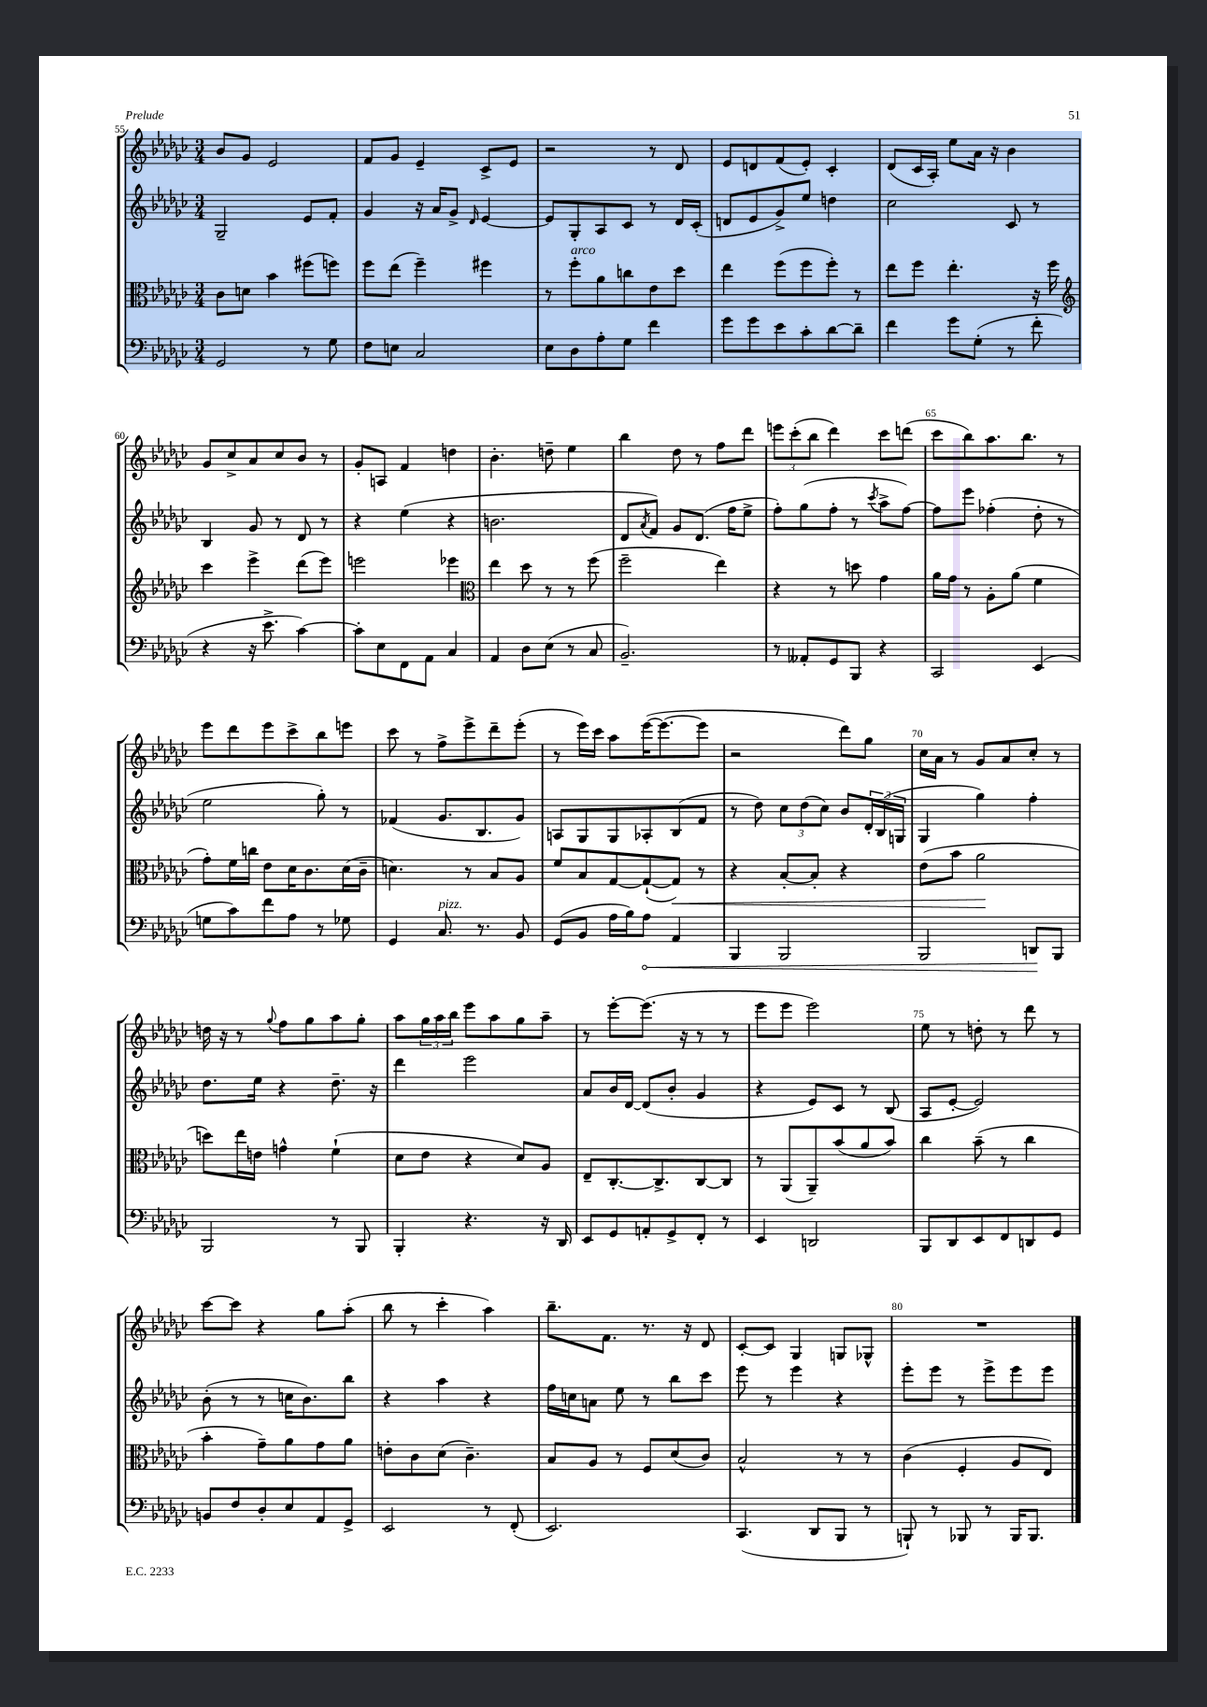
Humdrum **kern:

**kern	**kern	**kern	**kern
*staff4	*staff3	*staff2	*staff1
*clefF4	*clefC3	*clefG2	*clefG2
*k[b-e-a-d-g-c-]	*k[b-e-a-d-g-c-]	*k[b-e-a-d-g-c-]	*k[b-e-a-d-g-c-]
*M3/4	*M3/4	*M3/4	*M3/4
2GG-/	8c-\L	2G-~/	8b-/L
.	8d\J	.	8g-/J
.	4b-\	.	2e-/
8r	(8ff#\L	8e-/L	.
8G-\	8ff\J)	8f'/J	.
=	=	=	=
8F\L	8ff\L	4g-/	8f/L
8E\J	(8ee-\J	.	8g-/J
2C-/	4ff~\)	16r	4e-~/
.	.	16a-/LK	.
.	.	8g-^/J	.
.	.	16qqd-/	.
.	4ff#\	[4e-/	8c-^/L
.	.	.	8e-/J
=	=	=	=
8E-\L	8r	8e-/]L	2r
8D-\	8ff'\L	8G-'/	.
8A-'\	8a-\	8A-/	.
8G-\J	8cc\	8c-/J	.
4f\	8e-\	8r	8r
.	8dd-\J	16d-/LL	8d-/
.	.	(16c-'/JJ	.
=	=	=	=
8g-\L	4ee-\	8d/L	8e-/L
8g-\	.	8e-/	8d/
8e-\	(8ff\L	8g-^/)	(8f/
8c-'\	8ff\	8ee-/J	8e-'/J)
[8d-\	8ff'\J)	4dd\	4c-'/
8d-~\]J	8r	.	.
=	=	=	=
4f\	8ee-\L	2cc-\	(8d-/L
.	8ff\J	.	16c-/L
.	.	.	16A-'/JJ)
8g-\L	4.ee-'\	.	8ee-\L
(8G-'\J	.	.	16a-\Jk
.	.	.	16r
8r	.	8c-/	4b-\
8f'\	16r	8r	.
.	16ff\	.	.
=	=	=	=
*	*clefG2	*	*
4r	4ccc-\	4B-/	8g-/L
.	.	.	8cc-^/
16r	4eee-^\	8g-/	8a-/
8.e-^\	.	.	.
.	.	8r	8cc-/
[4c-\)	(8ddd-\L	8d-/	8b-/J
.	8eee-\J)	8r	8r
=	=	=	=
8c-'\]L	2eee\	4r	8g-'/L
8E-\	.	.	8A/J
8FF\	.	(4ee-\	4f/
8AA-\J	.	.	.
4C-/	4eee-\	4r	4dd\
=	=	=	=
*	*clefC3	*	*
4AA-/	4ee-\	2.b\	4.b-'\
8D-\L	8dd-\	.	.
(8E-\J	8r	.	8dd~\
8r	8r	.	4ee-\
8C-/	(8ff\	.	.
=	=	=	=
2.BB-~/)	2ff~\	8d-/L	4bb-\
.	.	8qa-/	.
.	.	8f/J)	.
.	.	8g-/L	8dd-\
.	.	(8.d-/J	8r
.	4ee-\)	.	8ff\L
.	.	16ff\LK	.
.	.	8ee-^\J	8ddd-\J
=	=	=	=
8r	4r	8ff'\L)	12eee\L
.	.	.	(12ccc-'\
8AA--'/L	.	(8gg-\	.
.	.	.	12bb-\J
8GG-/	8r	8ff'\J	4ddd-\)
8BBB-/J	8dd\	8r	.
.	.	8qccc-/	.
4r	4g-\	8aa-^\L	8ccc-\L
.	.	[8ff\J)	(8ddd\J
=	=	=	=
2CC-/	16a-\LL	8ff\]L	8ccc-\L
.	16g-\JJ	.	.
.	8r	8eee-\J	8bb-\)
.	8A-'\L	(4ff-'\	8.aa-\
.	(8a-\J	.	.
.	.	.	8.bb-\J
(4EE-/	4f\	8dd-'\	.
.	.	8r	8r
=	=	=	=
8G\L	8g-'\L)	2ee-\	8eee-\L
8c-\)	16f\L	.	8ddd-\
.	16cc\JJ	.	.
8f\	8e-\L	.	8eee-\
8A-\J	16d-\K	.	8ccc-^\
.	8.c-\	.	.
8r	.	8gg-'\)	8bb-\
8G-\	(16d-\L	8r	8eee\J
.	16c-~\JJ	.	.
=	=	=	=
4GG-/	4.d\)	(4f-/	8ccc-\
.	.	.	8r
8.C-/	.	8.g-/L	8ff^\L
.	8r	.	8eee-^\
8.r	.	8.B-/	.
.	8B-/L	.	8ddd-~\
8BB-/	8A-/J	8g-/J)	(8eee-'\J
=	=	=	=
(8GG-/L	8f/L	8A/L	8r
8BB-/J	8B-/	8G-/	16eee-\LL)
.	.	.	16ccc-\JJ
16A-\LL	[8G-/	8G-/	8aa-\L
16B-\J)	.	.	.
8A-\J	(8G-`/_	8A-'/	([16eee-\K
.	.	.	8.eee-\_
4AA-/	8G-/]J)	(8B-/	.
.	8r	8f/J	8eee-\]J
=	=	=	=
4BBB-/	4r	8r	2r
.	.	8dd-\)	.
2BBB-/	[8B-'/L	12cc-\L	.
.	.	(12dd-\	.
.	8B-'/]J	.	.
.	.	12cc-\J)	.
.	4r	8b-/L	8ddd-\L)
.	.	24d-'/L	8gg-\J
.	.	(24B-/	.
.	.	24G/JJ	.
=	=	=	=
2BBB-/	(8e-\L	4G-/	16cc-\LL
.	.	.	16a-\JJ
.	8b-\J	.	8r
.	2a-\	4gg-\)	8g-/L
.	.	.	8a-/
8DD/L	.	4ff'\	8cc-'/J
8BBB-/J	.	.	8r
=	=	=	=
2BBB-/	8dd\L)	8.dd-\L	16dd\
.	.	.	16r
.	16ee-\L	.	8r
.	16e\JJ	16ee-\Jk	.
.	.	.	8qqgg-/
.	4g^^\	4r	8ff\L
.	.	.	8gg-\
8r	(4f`\	8.dd-~\	8aa-\
8BBB-/	.	.	8gg-'\J
.	.	16r	.
=	=	=	=
4BBB-'/	8d-\L	4ddd-\	8aa-\L
.	8e-\J	.	24gg-\L
.	.	.	24aa-\
.	.	.	24bb-\JJ
4.r	4r	2eee-\	8eee-\L
.	.	.	8aa-\
.	8d-/L)	.	8gg-\
16r	8A-/J	.	8aa-~\J
16DD-/	.	.	.
=	=	=	=
8EE-/L	8E-~/L	8a-/L	8r
8GG-/	[8.C-'/	16b-/L	[8eee-'\L
.	.	[16d-/JJ	.
8AA'/	.	(8d-/]L	(8.eee-\]J
.	8.C-^/]	.	.
8GG-^/	.	8b-'/J	.
.	.	.	16r
8FF'/J	[8C-/	4g-/	8r
8r	8C-/]J	.	8r
=	=	=	=
4EE-/	8r	4r	8eee-\L
.	(8AA-/L	.	8eee-\J
2DD/	8AA-~/)	8e-/L)	2eee-\)
.	(8b-/	8c-/J	.
.	8a-/	8r	.
.	8b-/J)	(8B-/	.
=	=	=	=
8BBB-/L	4cc-\	8A-/L	8ee-\
8DD-/	.	[8e-'/J	8r
8EE-/	(8b-~\	2e-/])	8dd'\
8FF/	8r	.	8r
8DD/	4cc-\	.	8ddd-\
8GG-/J	.	.	8r
=	=	=	=
8BB/L	4b-'\	(8b-'\	[8ccc-\L
8F/	.	8r	8ccc-\]J
8D-'/	8g-~\L)	8r	4r
8E-/	8a-\	16cc\LK	.
.	.	8.b-\)	.
8AA-/	8g-\	.	8gg-\L
8GG-^/J	8a-\J	8bb-\J	(8aa-'\J
=	=	=	=
2EE-/	8e'\L	4r	8bb-\
.	8c-\	.	8r
.	(8d-\J	4aa-\	4ccc-'\
.	4.c-~\)	.	.
8r	.	4r	4aa-\)
(8FF'/	.	.	.
=	=	=	=
2.EE-/)	8B-/L	16ff\LL	8.bb-~\L
.	.	16cc\J	.
.	8A-/J	8a\J	.
.	.	.	8.f\J
.	8r	8ee-\	.
.	8F/L	8r	8.r
.	(8d-/	8bb-\L	.
.	.	.	16r
.	8c-/J)	8ccc-\J	8d-/
=	=	=	=
(4.CC-/	2B-^^/	8eee-\	[8c-'/L
.	.	8r	8c-/]J
.	.	4eee-\	4G-/
8DD-/L	.	.	.
8BBB-/J	8r	4r	8G/L
8r	8r	.	8G-^^/J
=	=	=	=
8BBB`/)	(4c-\	8eee-'\L	2.r
8r	.	8eee-\J	.
8BBB-/	4F'/	8r	.
8r	.	8eee-^\L	.
16BBB-/LK	8A-/L	8eee-\	.
8.BBB-/J	.	.	.
.	8E-/J)	8eee-\J	.
==	==	==	==
*-	*-	*-	*-
